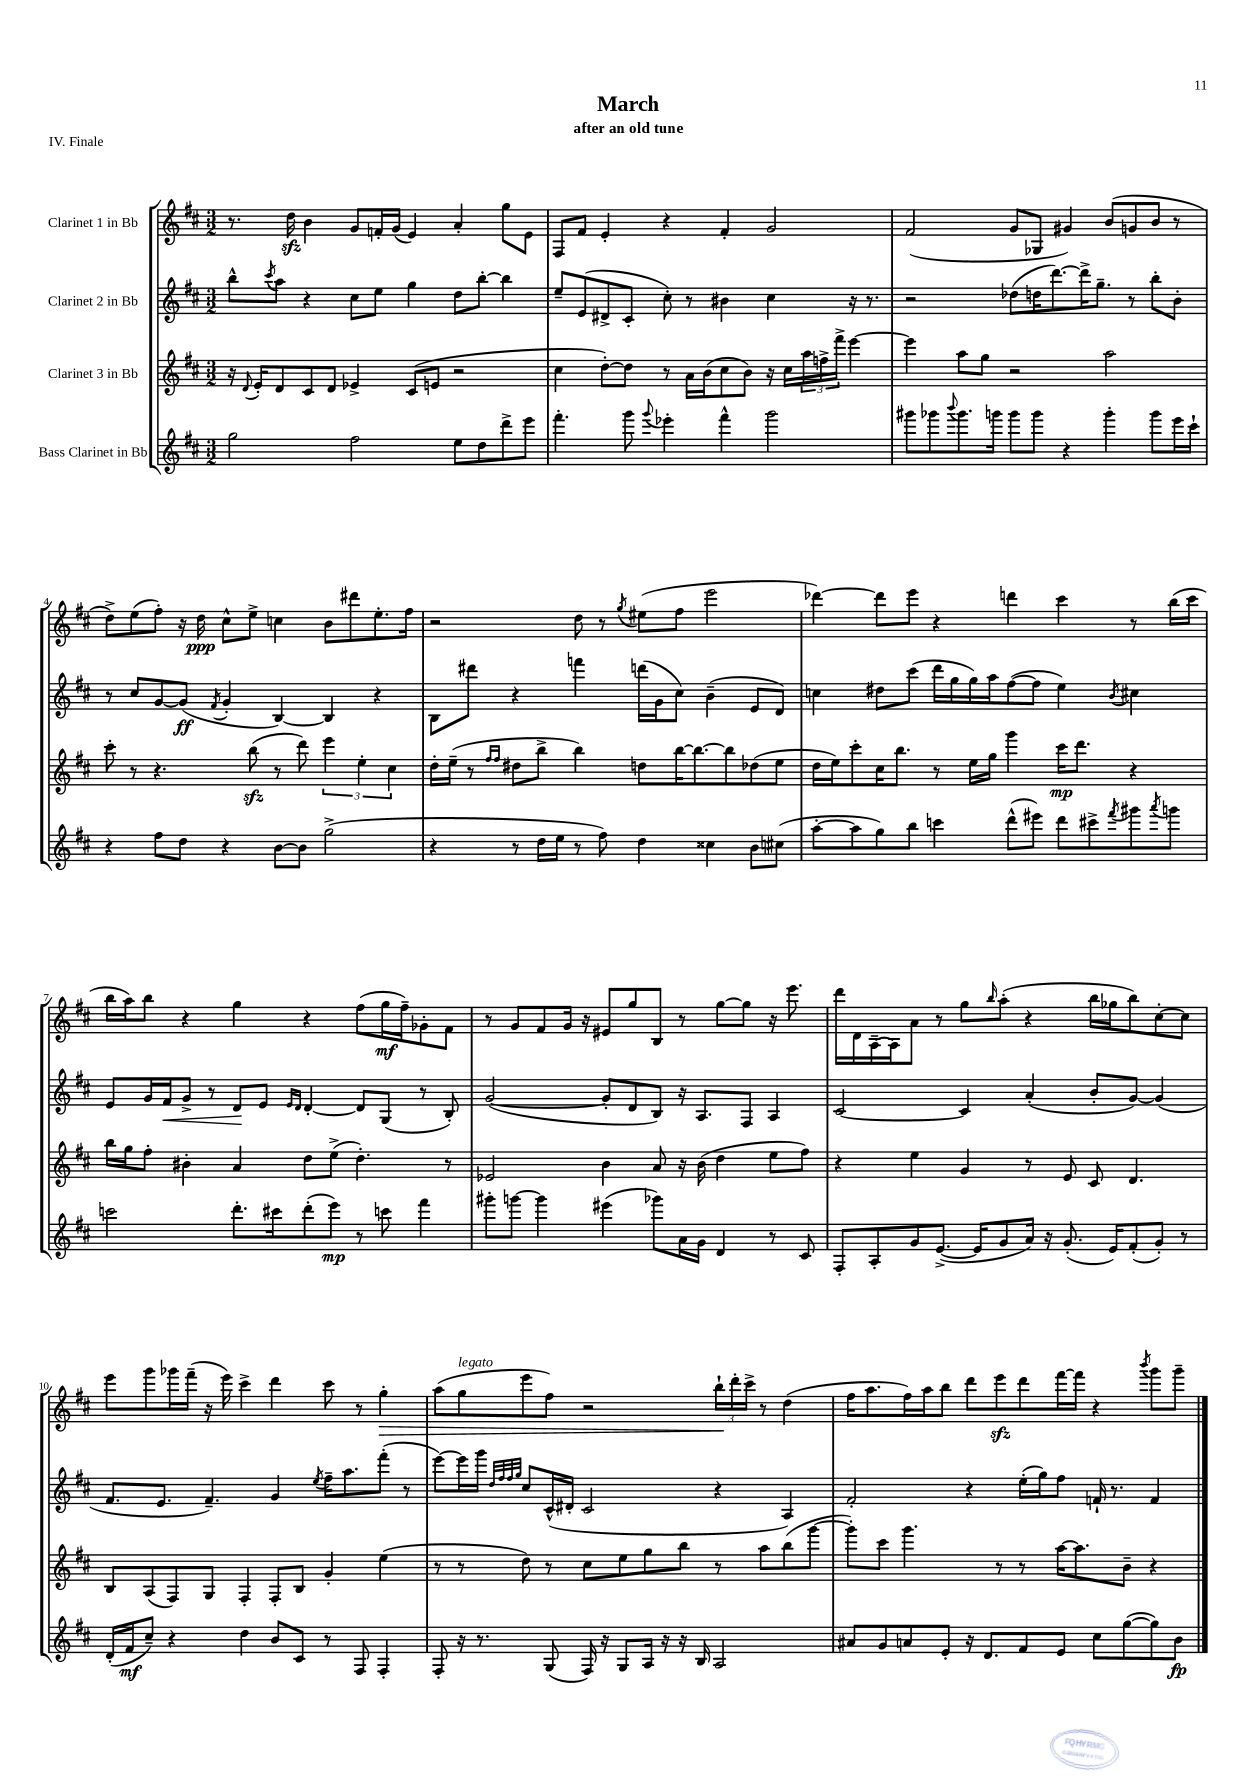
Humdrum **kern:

**kern	**dynam	**kern	**dynam	**kern	**dynam	**kern	**dynam
*part4	*part4	*part3	*part3	*part2	*part2	*part1	*part1
*staff4	*staff4	*staff3	*staff3	*staff2	*staff2	*staff1	*staff1
*I"Bass Clarinet in Bb	*	*I"Clarinet 3 in Bb	*	*I"Clarinet 2 in Bb	*	*I"Clarinet 1 in Bb	*
*clefG2	*	*clefG2	*	*clefG2	*	*clefG2	*
*k[f#c#]	*	*k[f#c#]	*	*k[f#c#]	*	*k[f#c#]	*
*M3/2	*	*M3/2	*	*M3/2	*	*M3/2	*
=1	=1	=1	=1	=1	=1	=1	=1
2gg\	.	16r	.	8bb^^\L	.	8.r	.
.	.	8qqd/	.	.	.	.	.
.	.	16e'/KL	.	.	.	.	.
.	.	.	.	8qccc#/	.	.	.
.	.	8d/	.	8aa\J	.	.	.
.	.	.	.	.	.	16ddzz\	.
.	.	8c#/	.	4r	.	4b\	.
.	.	8d/J	.	.	.	.	.
2ff#\	.	4e-X^/	.	8cc#\L	.	8g/L	.
.	.	.	.	8ee\J	.	16fn'/L	.
.	.	.	.	.	.	(16g/JJ	.
.	.	(8c#/L	.	4gg\	.	4e/)	.
.	.	8en/J	.	.	.	.	.
8ee\L	.	2r	.	8dd\L	.	4a'/	.
8dd\	.	.	.	[8bb'\J	.	.	.
8ddd^\	.	.	.	4bb\]	.	8gg\L	.
8eee\J	.	.	.	.	.	8e\J	.
=2	=2	=2	=2	=2	=2	=2	=2
4.fff#'\	.	4cc#\	.	8ee~/L	.	8F#/L	.
.	.	.	.	(8e/	.	8f#/J	.
.	.	[8dd'\L)	.	8d#X^/	.	4e'/	.
8ggg\	.	8dd\J]	.	8c#'/J	.	.	.
8qqggg/	.	.	.	.	.	.	.
4eee-X'\	.	8r	.	8cc#'\)	.	4r	.
.	.	16a\LL	.	8r	.	.	.
.	.	(16b\J	.	.	.	.	.
4fff#^^\	.	8cc#\	.	4b#X\	.	4f#'/	.
.	.	8b\J)	.	.	.	.	.
2ggg\	.	16r	.	4cc#\	.	2g/	.
.	.	16cc#\LL	.	.	.	.	.
.	.	24aa\	.	.	.	.	.
.	.	24ffn^\	.	.	.	.	.
.	.	24fff#^\JJ	.	.	.	.	.
.	.	[4eee\	.	16r	.	.	.
.	.	.	.	8.r	.	.	.
=3	=3	=3	=3	=3	=3	=3	=3
8ggg#X\L	.	4eee\]	.	2r	.	(2f#/	.
8ggg-X\	.	.	.	.	.	.	.
8qqbbb/	.	.	.	.	.	.	.
8.ggg-\	.	8aa\L	.	.	.	.	.
.	.	8gg\J	.	.	.	.	.
16gggn\Jk	.	.	.	.	.	.	.
8ggg\L	.	2r	.	(8dd-X\L	.	8g/L	.
8ggg\J	.	.	.	16ddn\K	.	8G-X/J	.
.	.	.	.	[8.ddd\)	.	.	.
4r	.	.	.	.	.	4g#X/)	.
.	.	.	.	16ddd^\K]	.	.	.
.	.	.	.	8.gg~\J	.	.	.
4ggg'\	.	2aa\	.	.	.	(8b/L	.
.	.	.	.	8r	.	8gn/	.
8ggg\L	.	.	.	8bb'\L	.	8b/J	.
16eee\L	.	.	.	8b'\J	.	8r	.
16ccc#`\JJ	.	.	.	.	.	.	.
!!LO:LB:g=z
=4	=4	=4	=4	=4	=4	=4	=4
4r	.	8ccc#'\	.	8r	.	8dd^\L)	.
.	.	8r	.	8cc#/L	.	(8ee\	.
8ff#\L	.	4.r	.	[8g/	.	8ff#'\J)	.
8dd\J	.	.	.	(8g/J]	ff	16r	.
.	.	.	.	.	.	16dd\	ppp
.	.	.	.	8qf#/	.	.	.
4r	.	.	.	4g'/	.	8cc#^^\L	.
.	.	(8bbzz\	.	.	.	8ee^\J	.
[8b\L	.	8r	.	[4B/)	.	4ccn\	.
8b\J]	.	8ddd\)	.	.	.	.	.
(2gg^\	.	6eee\	.	4B/]	.	8b\L	.
.	.	.	.	.	.	8ddd#X\	.
.	.	6ee'\	.	.	.	.	.
.	.	.	.	4r	.	8.ee'\	.
.	.	6cc#\	.	.	.	.	.
.	.	.	.	.	.	16ff#\Jk	.
=5	=5	=5	=5	=5	=5	=5	=5
4r	.	16dd'\LL	.	8B\L	.	2r	.
.	.	(16ee~\JJ	.	.	.	.	.
.	.	8r	.	8ddd#X\J	.	.	.
.	.	16qqff#/LL	.	.	.	.	.
.	.	16qqff#/JJ	.	.	.	.	.
8r	.	8dd#X\L	.	4r	.	.	.
16dd\LL	.	8bb^\J	.	.	.	.	.
16ee\JJ	.	.	.	.	.	.	.
8r	.	4bb\)	.	4fffn\	.	8dd\	.
8ff#\)	.	.	.	.	.	8r	.
.	.	.	.	.	.	8qgg/	.
4dd\	.	8ddn\L	.	(16dddn\LL	.	(8ee#X\L	.
.	.	.	.	16g\J	.	.	.
.	.	[16bb\K	.	8cc#\J)	.	8ff#\J	.
.	.	8.bb\_	.	.	.	.	.
4cc##X\	.	.	.	(4b~\	.	2eee\	.
.	.	8bb\]	.	.	.	.	.
8b\L	.	(8dd-X\	.	8e/L	.	.	.
(8cc#X\J	.	8ee\J	.	8d/J)	.	.	.
=6	=6	=6	=6	=6	=6	=6	=6
[8aa'\L	.	16dd\LL	.	4ccn\	.	[4ddd-X\)	.
.	.	16ee\J)	.	.	.	.	.
8aa\]	.	8ccc#'\	.	.	.	.	.
8gg\)	.	16cc#\K	.	8dd#X\L	.	8ddd-\L]	.
.	.	8.bb\J	.	.	.	.	.
8bb\J	.	.	.	(8ccc#\J	.	8eee\J	.
4cccn\	.	8r	.	16ddd\LL	.	4r	.
.	.	.	.	16gg\	.	.	.
.	.	16ee\LL	.	16gg\)	.	.	.
.	.	16gg\JJ	.	16aa\J	.	.	.
(8ddd^^\L	.	4ggg\	.	([8ff#\	.	4dddn\	.
8eee#X\J)	.	.	.	8ff#\J]	.	.	.
8ddd\L	.	16ccc#\KL	mp	4ee\)	.	4ccc#\	.
.	.	8.ddd\J	.	.	.	.	.
8ccc#X^\	.	.	.	.	.	.	.
8qfff#/	.	.	.	8qb/	.	.	.
8ggg#X\	.	4r	.	4cc#X\	.	8r	.
8qaaa/	.	.	.	.	.	.	.
8gggn\J	.	.	.	.	.	(16bb\LL	.
.	.	.	.	.	.	16ccc#\JJ	.
!!LO:LB:g=z
=7	=7	=7	=7	=7	=7	=7	=7
2cccn\	.	16bb\LL	.	8e/L	.	16bb\LL	.
.	.	16gg\J	.	.	.	16aa\J)	.
.	.	8ff#'\J	.	16g/L	.	8bb\J	.
!	!	!	!	!	!LO:HP:b	!	!
.	.	.	.	16f#/J	<	.	.
.	.	4b#X'\	.	8g^/J	.	4r	.
.	.	.	.	8r	.	.	.
8.ddd'\L	.	4a/	.	8d/L	.	4gg\	.
.	.	.	.	8e/J	[	.	.
16ccc#X\k	.	.	.	.	.	.	.
.	.	.	.	16qqe/LL	.	.	.
.	.	.	.	16qqd/JJ	.	.	.
(8ddd'\	.	8dd\L	.	[4d'/	.	4r	.
8eee\J)	mp	(8ee^\J	.	.	.	.	.
8r	.	4.dd'\)	.	8d/L]	.	(8ff#\L	.
8cccn\	.	.	.	(8G/J	.	16gg\L	mf
.	.	.	.	.	.	16ff#~\J)	.
4fff#\	.	.	.	8r	.	8g-X'\	.
.	.	8r	.	8B'/)	.	8f#\J	.
=8	=8	=8	=8	=8	=8	=8	=8
8ggg#X'\L	.	2e-X/	.	([2g/	.	8r	.
[8gggn\J	.	.	.	.	.	8g/L	.
4ggg\]	.	.	.	.	.	8f#/	.
.	.	.	.	.	.	16g/Jk	.
.	.	.	.	.	.	16r	.
(4eee#X\	.	4b\	.	8g'/L]	.	8e#X/L	.
.	.	.	.	8d/	.	8gg/	.
8ggg-X\L)	.	8a/	.	8B/J)	.	8B/J	.
16a\L	.	16r	.	16r	.	8r	.
16g\JJ	.	(16b\	.	8.A/L	.	.	.
4d/	.	4dd\	.	.	.	[8gg\L	.
.	.	.	.	8F#/J	.	8gg\J]	.
8r	.	8ee\L	.	4A/	.	16r	.
.	.	.	.	.	.	8.eee\	.
8c#/	.	8ff#\J)	.	.	.	.	.
=9	=9	=9	=9	=9	=9	=9	=9
8F#'/L	.	4r	.	[2c#/	.	16ddd\LL	.
.	.	.	.	.	.	16d\	.
8A'/	.	.	.	.	.	[16A~\	.
.	.	.	.	.	.	16A\J]	.
8g/	.	4ee\	.	.	.	8a\J	.
([8.e^/J	.	.	.	.	.	8r	.
.	.	4g/	.	4c#/]	.	8gg\L	.
16e/KL]	.	.	.	.	.	.	.
.	.	.	.	.	.	16qqbb/	.
8g/	.	.	.	.	.	(8aa'\J	.
16a/Jk)	.	8r	.	(4a'/	.	4r	.
16r	.	.	.	.	.	.	.
(8.g'/	.	8e/	.	.	.	.	.
.	.	8c#/	.	8b'/L	.	16bb\LL	.
16e/KL)	.	.	.	.	.	16gg-X\J	.
(8f#'/	.	4.d/	.	[8g/J)	.	8bb\)	.
8g'/J)	.	.	.	(4g/]	.	[8cc#'\	.
8r	.	.	.	.	.	8cc#\J]	.
!!LO:LB:g=z
=10	=10	=10	=10	=10	=10	=10	=10
(16d'/LL	.	8B/L	.	8.f#/L	.	8eee\L	.
16f#/J	mf	.	.	.	.	.	.
8cc#~/J)	.	(8A/	.	.	.	8ggg\	.
.	.	.	.	8.e/J	.	.	.
4r	.	8F#/)	.	.	.	16ggg-X\L	.
.	.	.	.	.	.	(16fff#~\JJ	.
.	.	8G/J	.	4.f#~/)	.	16r	.
.	.	.	.	.	.	16eee\)	.
4dd\	.	4F#'/	.	.	.	4ccc#^\	.
8b/L	.	8F#'/L	.	4g/	.	4ddd\	.
8c#/J	.	8B/J	.	.	.	.	.
.	.	.	.	8qee/	.	.	.
8r	.	4g'/	.	16ff#~\KL	.	8ccc#\	.
.	.	.	.	8.aa\	.	.	.
8F#/	.	.	.	.	.	8r	.
!	!	!	!	!	!	!	!LO:HP:b
4F#'/	.	(4ee\	.	(8fff#'\J	.	4gg'\	>
.	.	.	.	8r	.	.	.
=11	=11	=11	=11	=11	=11	=11	=11
8F#'/	.	8r	.	[8eee\L)	.	(8aa\L	.
!	!	!	!	!	!	!LO:TX:a:i:t=legato	!
16r	.	8r	.	16eee\L]	.	8gg\	.
8.r	.	.	.	16ggg\JJ	.	.	.
.	.	.	.	32qqdd/LLL	.	.	.
.	.	.	.	32qqff#/	.	.	.
.	.	.	.	32qqff#/	.	.	.
.	.	.	.	32qqgg/JJJ	.	.	.
.	.	8dd\)	.	8cc#/L	.	8eee\	.
(8G/	.	8r	.	(16c#^^/L	.	8ff#\J)	.
.	.	.	.	16d#X'/JJ	.	.	.
16F#/)	.	8cc#\L	.	2c#/	.	2r	.
16r	.	.	.	.	.	.	.
8G/L	.	8ee\	.	.	.	.	.
16A/Jk	.	8gg\	.	.	.	.	.
16r	.	.	.	.	.	.	.
16r	.	8bb\J	.	.	.	.	.
16B/	.	.	.	.	.	.	.
2A/	.	8r	.	4r	.	24bb`\LL	.
.	.	.	.	.	.	24ddd'\	]
.	.	.	.	.	.	24ccc#^\JJ	.
.	.	8aa\L	.	.	.	8r	.
.	.	(8bb\	.	4A/)	.	(4dd\	.
.	.	[8ggg\J	.	.	.	.	.
=12	=12	=12	=12	=12	=12	=12	=12
8a#X/L	.	8ggg'\L])	.	2f#'/	.	16ff#\KL	.
.	.	.	.	.	.	8.aa\	.
8g/	.	8ccc#\J	.	.	.	.	.
8an/	.	4.ggg\	.	.	.	16ff#\L)	.
.	.	.	.	.	.	16aa\J	.
8e'/J	.	.	.	.	.	8bb\J	.
16r	.	.	.	4r	.	8ddd\L	.
8.d/L	.	.	.	.	.	.	.
.	.	8r	.	.	.	8eeezz\	.
8f#/	.	8r	.	(16ee'\LL	.	8ddd\	.
.	.	.	.	16gg\J)	.	.	.
8e/J	.	[16aa\KL	.	8ff#\J	.	[16fff#\L	.
.	.	8.aa\]	.	.	.	16fff#\JJ]	.
8cc#\L	.	.	.	16fn`/	.	4r	.
.	.	.	.	8.r	.	.	.
([8gg\	.	8b~\J	.	.	.	.	.
.	.	.	.	.	.	8qbbb/	.
8gg\])	.	4r	.	4f/	.	8ggg\L	.
8b\J	fp	.	.	.	.	8ggg~\J	.
==	==	==	==	==	==	==	==
*-	*-	*-	*-	*-	*-	*-	*-
